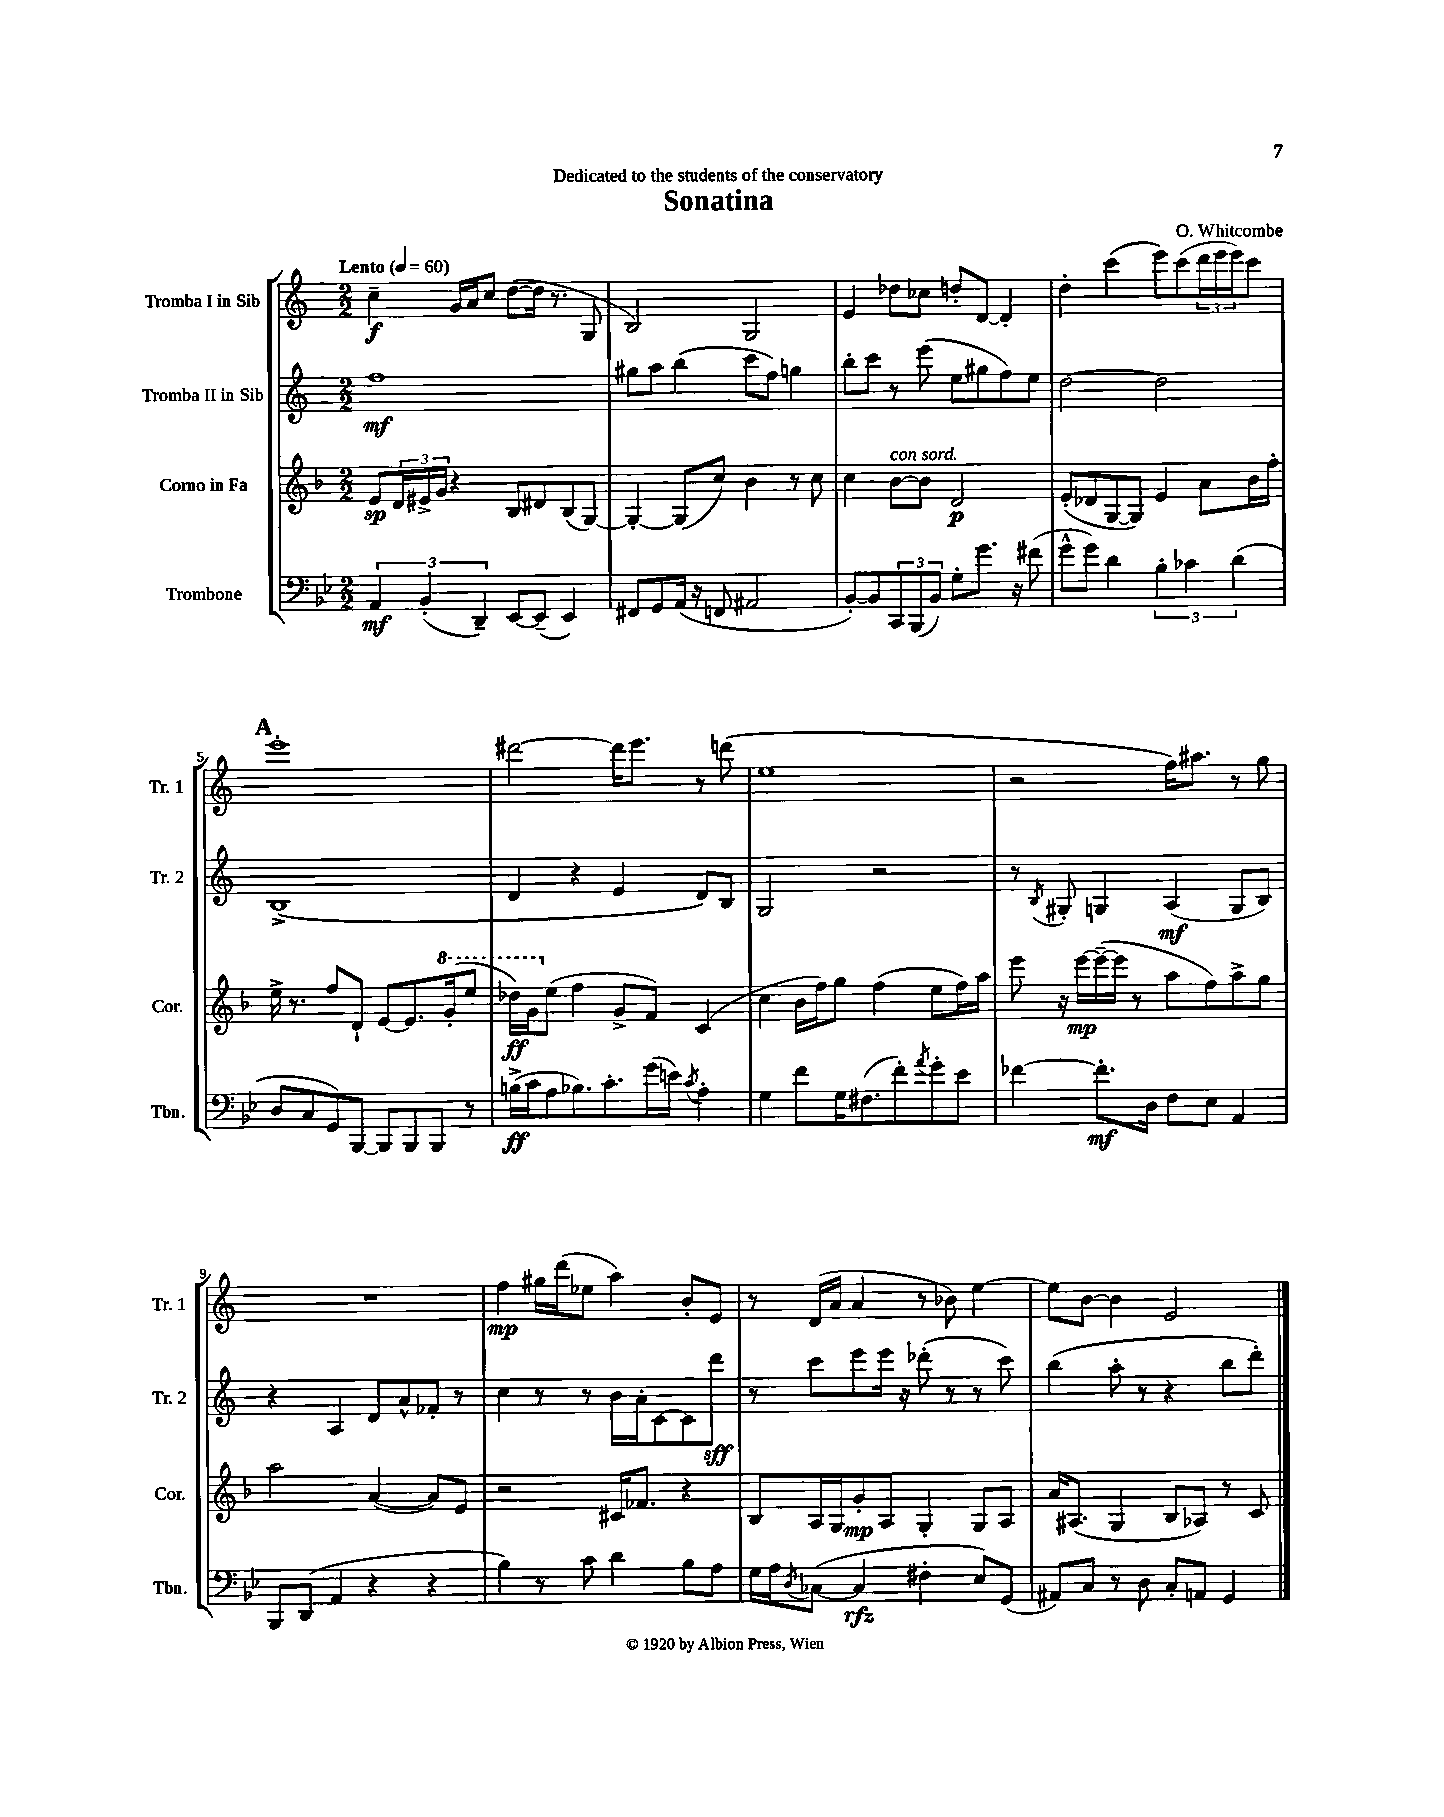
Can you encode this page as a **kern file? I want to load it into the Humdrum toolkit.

**kern	**kern	**kern	**kern
*staff4	*staff3	*staff2	*staff1
*clefF4	*clefG2	*clefG2	*clefG2
*k[b-e-]	*k[b-]	*k[]	*k[]
*M2/2	*M2/2	*M2/2	*M2/2
*MM60	*MM60	*MM60	*MM60
6AA	8e	1ff	4cc~
.	24d	.	.
(6BB-'	24e#^	.	.
.	24g	.	.
.	4r	.	16g
.	.	.	16a
6DD~)	.	.	.
.	.	.	8cc
[8EE-	8B-	.	([8dd
(8EE-~]	8d#	.	16dd]
.	.	.	8.r
4EE-)	(8B-	.	.
.	[8G)	.	8G
=	=	=	=
8FF#	4G'_	8gg#	2B)
8GG	.	8aa	.
(16AA	(8G]	(4bb	.
16r	.	.	.
8FF	8cc)	.	.
2AA#	4b-	8ccc	2G
.	.	8ff)	.
.	8r	4gg	.
.	8cc	.	.
=	=	=	=
[8BB-')	4cc	8bb'	4e
8BB-]	.	8ccc	.
12CC	[8b-	8r	8dd-
(12BBB-	.	.	.
.	8b-]	(8eee	8cc-
12BB-)	.	.	.
8G'	2d	8ee	8dd'
8.g	.	8gg#	[8d
.	.	8ff)	4d']
16r	.	.	.
(8f#	.	8ee	.
=	=	=	=
8g^^	(8e'	[2dd	4dd'
8g)	8d-	.	.
4d	[8G	.	(4ccc
.	8G])	.	.
6B-'	4e	2dd]	8eee)
.	.	.	(8ccc
6c-	.	.	.
.	8a	.	24ddd
.	.	.	24eee
(6d	.	.	24eee)
.	16b-	.	8ccc
.	16ff'	.	.
=	=	=	=
8D	16ee^	(1B^	1eee'
.	8.r	.	.
8C	.	.	.
8GG)	8ff	.	.
[8BBB-	8d`	.	.
8BBB-]	[8e	.	.
8BBB-	8.e]	.	.
8BBB-	.	.	.
.	(16gg'	.	.
8r	8eee	.	.
=	=	=	=
(16B^	16ddd-)	4d	[2ddd#
16c	16gg	.	.
8A	(8ee	.	.
8.B-)	4ff	4r	.
8.c'	.	.	.
.	8g^	4e	16ddd#]
.	.	.	8.eee
(16g	8f)	.	.
16e)	.	.	.
8qc	.	.	.
4A'	(4c	8d)	8r
.	.	8B	(8ddd
=	=	=	=
4G	4cc	2G	1ee
8f	16b-	.	.
.	16ff)	.	.
16G	8gg	.	.
(8.F#	.	.	.
.	(4ff	2r	.
8f')	.	.	.
8qa	.	.	.
8g'	8ee	.	.
8e-	16ff)	.	.
.	16aa	.	.
=	=	=	=
[4f-	8eee	8r	2r
.	.	8qB	.
.	16r	8G#'	.
.	[16eee	.	.
8.f-']	(16eee~_	4G	.
.	16eee]	.	.
.	8r	.	.
16D	.	.	.
8F	8aa	(4A	16ff)
.	.	.	8.aa#
8E-	8ff)	.	.
4AA	8aa^	8G	8r
.	8gg	8B)	8gg
=	=	=	=
8BBB-	2aa	4r	1r
(8DD	.	.	.
4AA	.	4A	.
4r	([4a	8d	.
.	.	8a^^	.
4r	8a])	8f-'	.
.	8e	8r	.
=	=	=	=
4B-)	2r	4cc	4ff
8r	.	8r	16gg#
.	.	.	(16ddd
8c	.	8r	8ee-
4d	16c#	16b	4aa)
.	8.f-	16a'	.
.	.	[8c	.
8B-	4r	8c]	8b'
8A	.	8ddd	8e
=	=	=	=
16G	8B-	8r	8r
16A	.	.	.
8qD	.	.	.
([8C-	16A	8ccc	(16d
.	16G	.	16a
4C-]	8g'	8eee	4a
.	8A	16eee	.
.	.	16r	.
4F#'	4G'	(8ddd-'	8r
.	.	8r	8b-)
8E-)	8G	8r	[4ee
(8GG	8A	8ccc)	.
=	=	=	=
8AA#)	16a	(4bb	8ee]
.	(8.A#	.	.
8C	.	.	[8b
8r	4G	8aa'	4b]
8D	.	8r	.
8C'	8B-	4r	2e
8AA	8A-)	.	.
4GG	8r	8bb	.
.	8c	8ddd')	.
==	==	==	==
*-	*-	*-	*-
